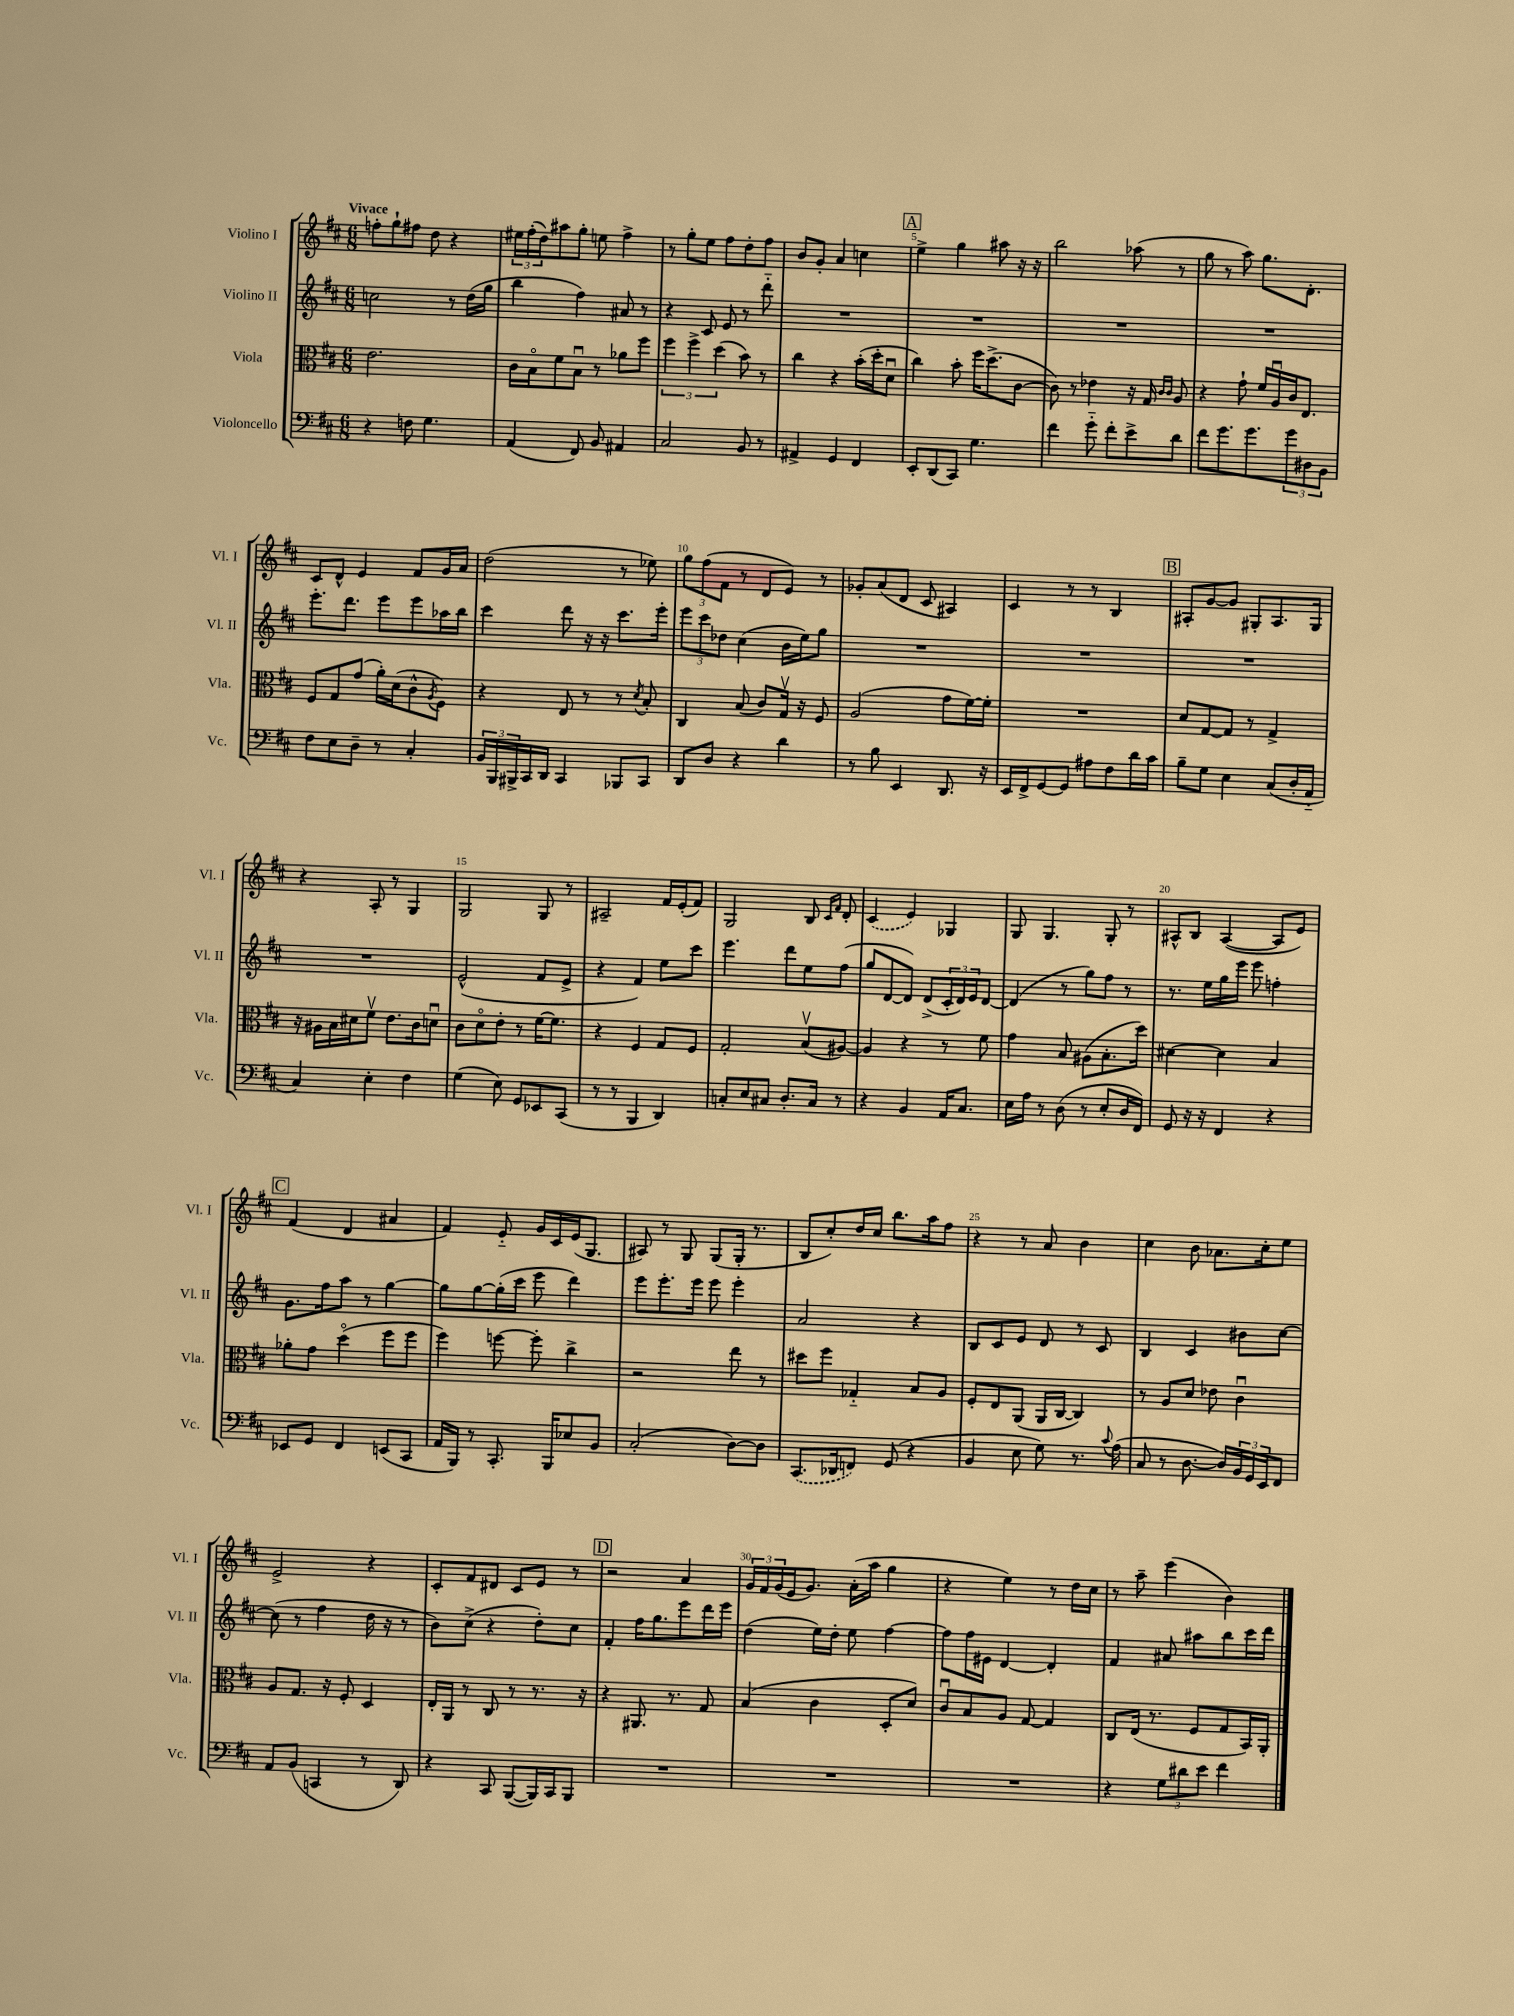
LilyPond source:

<<
\new StaffGroup <<
\new Staff = "s0" \with { instrumentName = "Violino I" shortInstrumentName = "Vl. I" } {
    \clef treble \key d \major \numericTimeSignature \time 6/8 \tempo "Vivace"
    f''8-. g''8-! fis''8 d''8 r4 |
    \tuplet 3/2 { eis''16 fis''16-.( d''16) } ais''8 g''8-. e''8 fis''4-> |
    r8 g''8-. e''8 fis''8 d''8-. fis''8 |
    b'8 g'8-. a'4 c''4 |
    \mark \markup { \box "A" } e''4-> g''4 ais''8 r16 r16 |
    b''2 aes''8( r8 |
    g''8 r8 a''8) g''8. d'8.-. |
    cis'8 d'8-^ e'4 fis'8 g'16 a'16 |
    d''2( r8 ees''8) |
    \tuplet 3/2 { g''8 fis''8( fis'8 } r8 d'8 e'8) r8 |
    ges'8-. a'8( d'8 cis'8 ais4) |
    cis'4 r8 r8 b4 |
    \mark \markup { \box "B" } ais8-. g'8~ g'8 gis8-. ais8. gis16 |
    r4 a8-. r8 g4 |
    g2 g8 r8 |
    ais2-- fis'16 e'16-.( fis'8) |
    g2 b8 \grace { cis'16 fis'16 } d'8-. |
    \once \slurDashed cis'4( e'4) ges4 |
    g8 g4. g8-. r8 |
    ais8-^ b8 ais4~( ais8 e'8) |
    \mark \markup { \box "C" } fis'4( d'4 ais'4 |
    fis'4) e'8-_ g'16 cis'16 e'16( g8. |
    ais8) r8 g8 g8( g16-. r8. |
    b8 cis''8-.) d''16 cis''16 b''8. a''16 fis''8 |
    r4 r8 a'8 b'4 |
    cis''4 b'8 aes'8. cis''16-. e''8 |
    e'2-> r4 |
    cis'8-. fis'8 dis'8 cis'8 e'8 r8 |
    \mark \markup { \box "D" } r2 a'4 |
    \tuplet 3/2 { g'16 fis'16 g'16( } e'16 g'8.) a'16-.( a''16 g''4 |
    r4 e''4) r8 d''16 cis''16 |
    r8 a''8-- e'''4( b'4) \bar "|." |
}
\new Staff = "s1" \with { instrumentName = "Violino II" shortInstrumentName = "Vl. II" } {
    \clef treble \key d \major \numericTimeSignature \time 6/8
    c''2 r8 d''16( g''16 |
    b''4 fis''4) ais'8 r8 |
    r4 cis'8 e'8 r8 d'''8-_ |
    R2. |
    \mark \markup { \box "A" } R2. |
    R2. |
    R2. |
    e'''8.-. d'''8. e'''8 e'''8 aes''16 b''16 |
    cis'''4 d'''8 r16 r16 cis'''8. e'''16-. |
    \tuplet 3/2 { e'''8 cis'''8 des''8 } cis''4( b'16 e''16) g''8 |
    R2. |
    R2. |
    \mark \markup { \box "B" } R2. |
    R2. |
    e'2-^( fis'8 e'8-> |
    r4 fis'4) e''8 cis'''8 |
    e'''4. d'''8 e''8 fis''8( |
    g''8 d'8~ d'8) d'8->( \tuplet 3/2 { cis'16-. d'16) e'16 } d'8~ |
    d'4( r8 g''8) fis''8 r8 |
    r8. e''16 g''16 e'''16 e'''8 f''4-. |
    \mark \markup { \box "C" } g'8. fis''16 a''8 r8 g''4~ |
    g''8 g''8~ g''16-.( cis'''16 e'''8 d'''4) |
    e'''8 e'''8.-. e'''16 e'''8 e'''4-. |
    a'2 r4 |
    b8 cis'8 e'8 d'8 r8 cis'8 |
    b4 cis'4 bis'8 cis''8~ |
    cis''8( r8 fis''4 d''16 r16 r8 |
    b'8) cis''8->( r4 d''8-.) cis''8 |
    \mark \markup { \box "D" } fis'4-. fis''16 g''8. e'''8 d'''16 e'''16 |
    d''4( e''16) d''16-. e''8 fis''4~ |
    fis''8 fis''16 eis'16 d'4~ d'4-. |
    fis'4 ais'8 ais''8 b''8 cis'''16 d'''16 \bar "|." |
}
\new Staff = "s2" \with { instrumentName = "Viola" shortInstrumentName = "Vla." } {
    \clef alto \key d \major \numericTimeSignature \time 6/8
    e'2. |
    cis'16 b16\flageolet fis'8 b8\downbow r8 aes'8 fis''8 |
    \tuplet 3/2 { fis''4 fis''4-> d''4( } b'8) r8 |
    cis''4 r4 b'16-.( d''16-. d'8\downbow |
    \mark \markup { \box "A" } cis''4) b'8-. fis''16 d''8.->( cis'8~ |
    cis'8) r8 ees'4 r16 g16 \grace { cis'16 cis'16 } a8 |
    r4 g'8-! fis'16 a16\downbow cis'16 e8. |
    fis8 g8 g'8( a'16-.) d'16( cis'8-^ \acciaccatura { a8 } fis8) |
    r4 e8 r8 r8 \acciaccatura { d'8 } b8-. |
    cis4 b8( cis'8) g16\upbow r16 fis8 |
    a2( g'8 fis'16~) fis'16-. |
    R2. |
    \mark \markup { \box "B" } d'8 g8~ g8 r8 g4-> |
    r16 ais16 b16 dis'16 fis'8\upbow e'8. cis'16 d'8\downbow |
    cis'8 d'8\flageolet e'8-. r8 fis'16~ fis'8. |
    r4 fis4 g8 fis8 |
    g2-. b8\upbow( ais8~) |
    ais4 r4 r8 fis'8 |
    g'4 b8 ais8( b8.-. d''16) |
    dis'4~ dis'4 b4 |
    \mark \markup { \box "C" } aes'8-. g'8 d''4\flageolet( fis''8 fis''8 |
    fis''4) f''8~ f''8-. cis''4-> |
    r2 e''8 r8 |
    dis''8 fis''8 ges4-_ b8 a8 |
    fis8-. e8 a,8( a,16 cis16~ cis4) |
    r8 a8 d'8 ees'8 cis'4\downbow |
    a8 g8. r16 fis8-. d4 |
    e16-. a,16 r8 cis8 r8 r8. r16 |
    \mark \markup { \box "D" } r4 ais,8. r8. g8 |
    b4( cis'4 d8-. d'8) |
    cis'8\downbow b8 a8 g8~ g4 |
    cis8 e16( r8. fis8 g8 b,16) a,16-. \bar "|." |
}
\new Staff = "s3" \with { instrumentName = "Violoncello" shortInstrumentName = "Vc." } {
    \clef bass \key d \major \numericTimeSignature \time 6/8
    r4 f8 g4. |
    a,4( fis,8) b,8 ais,4 |
    cis2 b,8 r8 |
    ais,4-> g,4 fis,4 |
    \mark \markup { \box "A" } e,8-. d,8( cis,8) g4. |
    fis'4 g'8-_ fis'8-. e'8-> d'8 |
    fis'8 g'8. g'8. \tuplet 3/2 { g'8 dis8 b,8 } |
    fis8 e8 d8-- r8 cis4-. |
    \tuplet 3/2 { b,16 b,,16 bis,,16-> } cis,16 d,16 cis,4 bes,,8 cis,8 |
    d,8 d8 r4 d'4 |
    r8 b8 e,4 d,8. r16 |
    e,16 fis,16-> g,8~ g,8 ais8 fis8 d'16 cis'16 |
    \mark \markup { \box "B" } b8-- g8 e4 cis8( d16-. a,16-_ |
    cis4) e4-. fis4 |
    g4( e8) g,8 ees,8 cis,8( |
    r8 r8 b,,4 d,4) |
    c8-. e8 cis8 d8.-. cis16 r8 |
    r4 b,4 a,16 cis8. |
    e16 a16 r8 d8( r8 e8-. d16 fis,16) |
    g,8 r16 r16 fis,4 r4 |
    \mark \markup { \box "C" } ees,8 g,8 fis,4 e,8( cis,8 |
    a,16 b,,16) r8 cis,8.-. b,,16 ees8 b,8 |
    cis2-.( d8~) d8 |
    \once \slurDashed cis,8.( des,16 f,8) g,8( r4 |
    b,4 e8 g8) r8. \appoggiatura { cis'8 } a16( |
    cis8 r8 d8.~ d16) \tuplet 3/2 { b,16 g,16 e,16 } fis,8 |
    a,8 b,8( c,4 r8 d,8) |
    r4 cis,8 b,,8~( b,,16) cis,16 b,,8 |
    \mark \markup { \box "D" } R2. |
    R2. |
    R2. |
    r4 \tuplet 3/2 { g8 dis'8 e'8 } fis'4 \bar "|." |
}
>>
>>
\layout { \context { \Score \override BarNumber.break-visibility = ##(#f #t #t) barNumberVisibility = #(every-nth-bar-number-visible 5) } }
